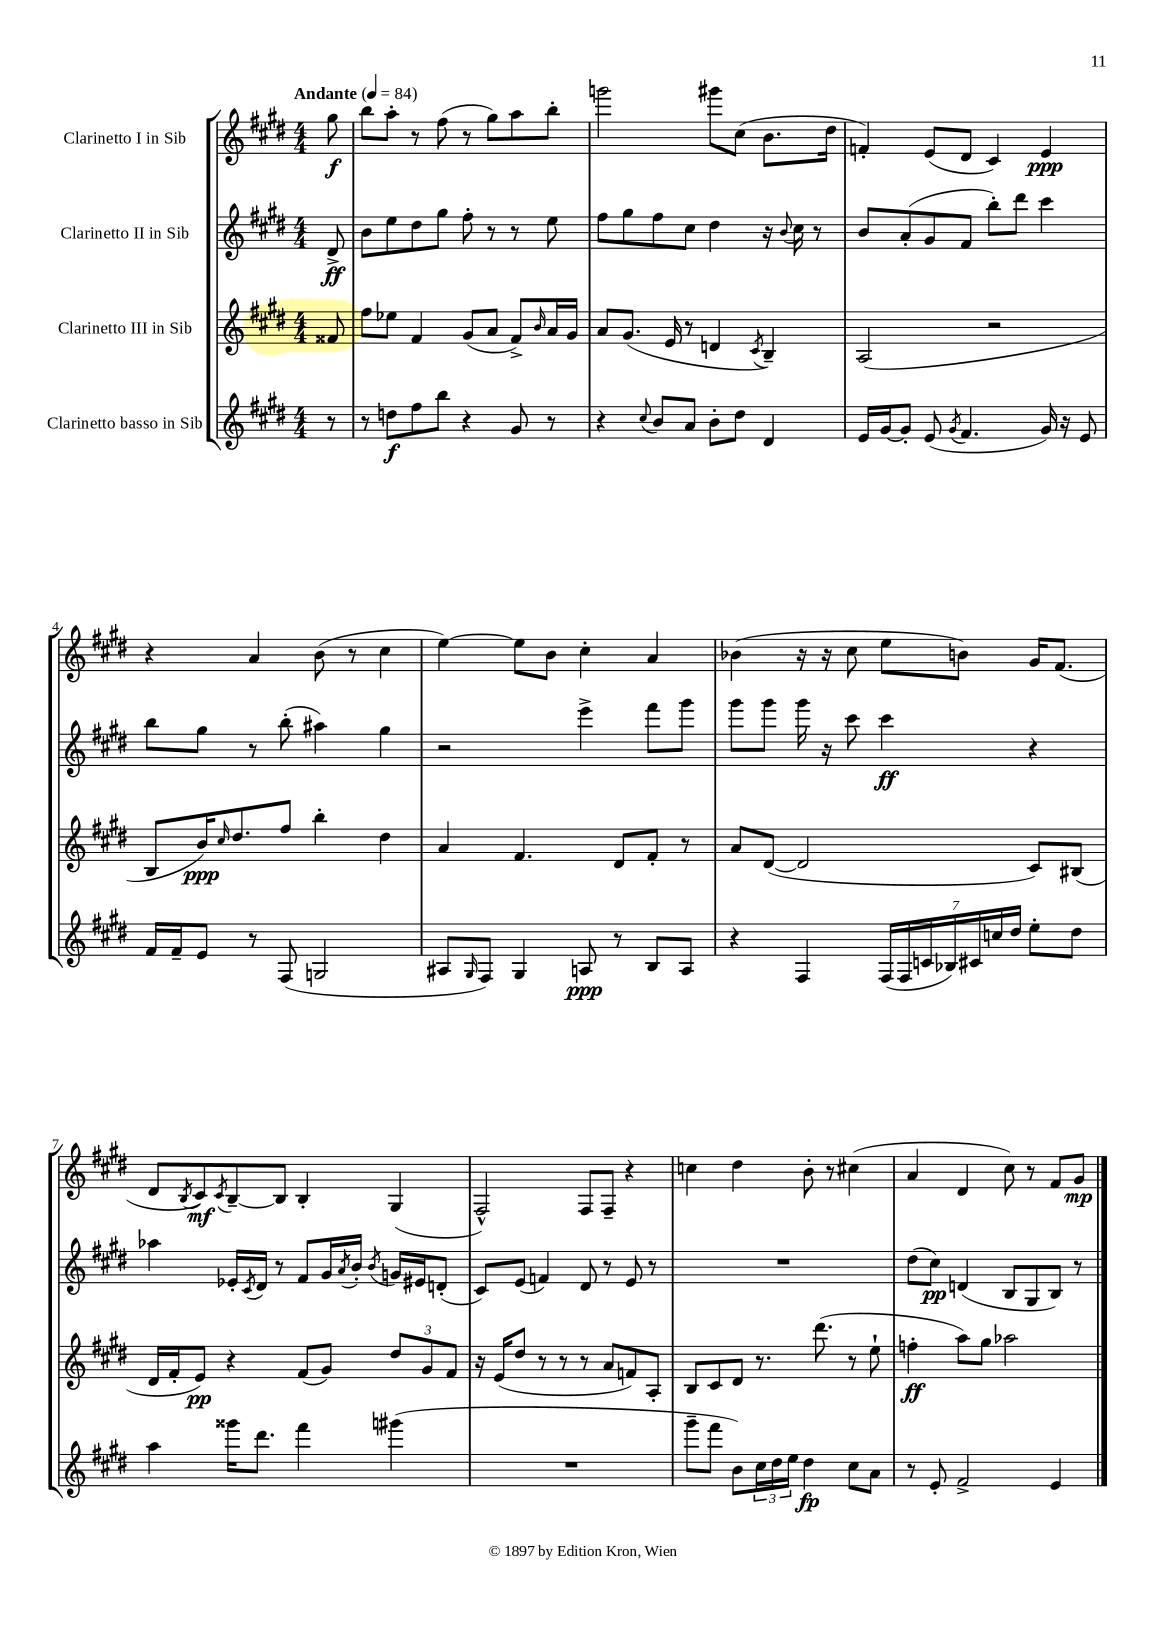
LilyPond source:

<<
\new StaffGroup <<
\new Staff = "s0" \with { instrumentName = "Clarinetto I in Sib" } {
    \clef treble \key e \major \numericTimeSignature \time 4/4 \partial 8 \tempo "Andante" 4 = 84
    gis''8\f |
    b''8 a''8-. r8 fis''8( r8 gis''8) a''8 b''8-. |
    g'''2 gis'''8 cis''8( b'8. dis''16 |
    f'4-.) e'8( dis'8 cis'4) e'4\ppp |
    r4 a'4 b'8( r8 cis''4 |
    e''4~) e''8 b'8 cis''4-. a'4 |
    bes'4( r16 r16 cis''8 e''8 b'8) gis'16 fis'8.( |
    dis'8 \acciaccatura { b8 } cis'8\mf) \acciaccatura { cis'8 } b8~-- b8 b4-. gis4( |
    fis2-^) fis8 fis8-- r4 |
    c''4 dis''4 b'8-. r8 cis''4( |
    a'4 dis'4 cis''8) r8 fis'8 gis'8\mp \bar "|." |
}
\new Staff = "s1" \with { instrumentName = "Clarinetto II in Sib" } {
    \clef treble \key e \major \numericTimeSignature \time 4/4 \partial 8
    dis'8->\ff |
    b'8 e''8 dis''8 gis''8 fis''8-. r8 r8 e''8 |
    fis''8 gis''8 fis''8 cis''8 dis''4 r16 \appoggiatura { b'8 } cis''16 r8 |
    b'8 a'8-.( gis'8 fis'8 b''8-.) dis'''8 cis'''4 |
    b''8 gis''8 r8 b''8-.( ais''4) gis''4 |
    r2 e'''4-> fis'''8 gis'''8 |
    gis'''8 gis'''8 gis'''16 r16 cis'''8 cis'''4\ff r4 |
    aes''4 ees'16-. \acciaccatura { cis'8 } dis'16 r8 fis'8 gis'16 \acciaccatura { a'8 } b'16-. \acciaccatura { b'8 } g'16 eis'16 d'8-.( |
    cis'8) e'8( f'4) dis'8 r8 e'8 r8 |
    R1 |
    dis''8( cis''8\pp) d'4( b8 gis8 b8) r8 \bar "|." |
}
\new Staff = "s2" \with { instrumentName = "Clarinetto III in Sib" } {
    \clef treble \key e \major \numericTimeSignature \time 4/4 \partial 8
    fisis'8 |
    fis''8 ees''8 fis'4 gis'8( a'8 fis'8->) \grace { b'16 } a'16 gis'16 |
    a'8 gis'8.( e'16 r8 d'4 \acciaccatura { cis'8 } b4--) |
    a2( r2 |
    b8 b'16\ppp) \grace { cis''16 } dis''8. fis''8 b''4-. dis''4 |
    a'4 fis'4. dis'8 fis'8-. r8 |
    a'8 dis'8~( dis'2 cis'8) bis8( |
    dis'16 fis'16-. e'8\pp) r4 fis'8( gis'8) \tuplet 3/2 { dis''8 gis'8 fis'8 } |
    r16 e'16( dis''8 r8 r8 r8 a'8 f'8) a8-. |
    b8 cis'8 dis'8 r8. dis'''8.( r8 e''8-! |
    f''4-.\ff a''8) gis''8 aes''2 \bar "|." |
}
\new Staff = "s3" \with { instrumentName = "Clarinetto basso in Sib" } {
    \clef treble \key e \major \numericTimeSignature \time 4/4 \partial 8
    r8 |
    r8 d''8\f fis''8 b''8 r4 gis'8 r8 |
    r4 \appoggiatura { cis''8 } b'8 a'8 b'8-. dis''8 dis'4 |
    e'16 gis'16~ gis'8-. e'8( \acciaccatura { gis'8 } fis'4. gis'16) r16 e'8 |
    fis'16 fis'16-- e'8 r8 fis8( g2 |
    ais8 \grace { gis16 } fis8) gis4 a8\ppp r8 b8 a8 |
    r4 fis4 \tuplet 7/4 { fis16( fis16 c'16 bes16) cis'16 c''16 dis''16 } e''8-. dis''8 |
    a''4 gisis'''16 dis'''8. fis'''4 gis'''4( |
    R1 |
    gis'''8-- fis'''8 b'8) \tuplet 3/2 { cis''16 dis''16 e''16 } dis''4\fp cis''8 a'8 |
    r8 e'8-. fis'2-> e'4 \bar "|." |
}
>>
>>
